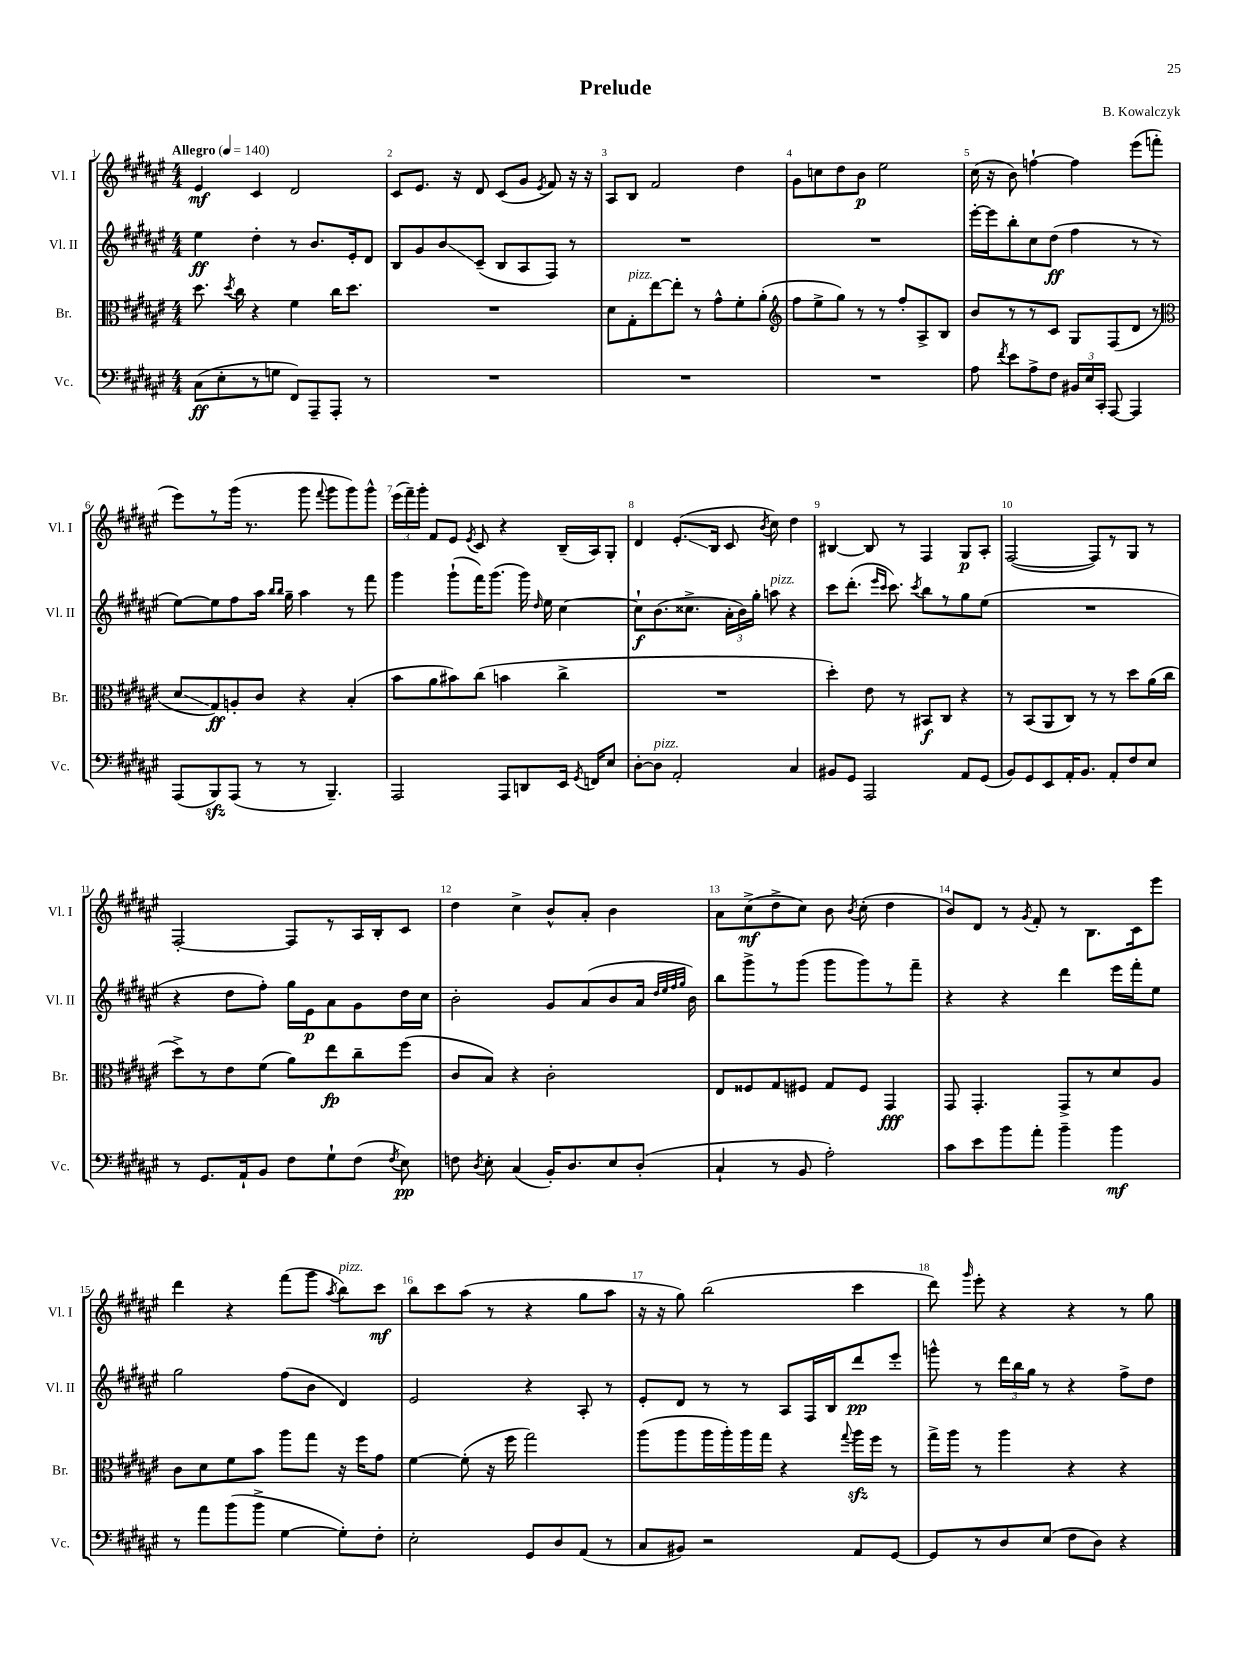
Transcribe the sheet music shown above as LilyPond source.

\header { title = "Prelude" composer = "B. Kowalczyk" }
<<
\new StaffGroup <<
\new Staff = "s0" \with { instrumentName = "Vl. I" shortInstrumentName = "Vl. I" } {
    \clef treble \key fis \major \numericTimeSignature \time 4/4 \tempo "Allegro" 4 = 140
    \autoBeamOff eis'4\mf cis'4 dis'2 |
    cis'8[ eis'8.] r16 dis'8 cis'8[( gis'8] \acciaccatura { eis'8 } fis'8) r16 r16 |
    ais8[ b8] fis'2 dis''4 |
    gis'8[ c''8 dis''8 b'8]\p eis''2 |
    cis''16( r16 b'8) f''4~-! f''4 eis'''8[( f'''8]-. |
    eis'''8[) r8 gis'''16]( r8. gis'''8 \appoggiatura { fis'''8 } gis'''8[ gis'''8) gis'''8]-^ |
    \tuplet 3/2 { eis'''16[( fis'''16--) gis'''16]-. } fis'8[ eis'8] \acciaccatura { eis'8 } cis'8 r4 b16[--( ais16) gis8]-. |
    dis'4 eis'8.[-.\glissando( b16] cis'8 \acciaccatura { b'8 } cis''8) dis''4 |
    bis4~ bis8 r8 fis4 gis8[\p ais8]-. |
    fis2~( fis8[) r8 gis8] r8 |
    fis2~-. fis8[ r8 ais16 b16-. cis'8] |
    dis''4 cis''4-> b'8[-^ ais'8]-. b'4 |
    ais'8[ cis''8->\mf( dis''8-> cis''8]) b'8 \acciaccatura { b'8 } cis''8-.( dis''4 |
    b'8[) dis'8] r8 \acciaccatura { gis'8 } fis'8-. r8 b8.[ cis'16 eis'''8] |
    dis'''4 r4 fis'''8[( gis'''8] \acciaccatura { ais''8 } b''8[^\markup { \italic "pizz." }) cis'''8]\mf |
    b''8[ cis'''8 ais''8]( r8 r4 gis''8[ ais''8] |
    r16 r16 gis''8) b''2( cis'''4 |
    dis'''8) \grace { gis'''16 } eis'''8-. r4 r4 r8 gis''8 \bar "|." |
}
\new Staff = "s1" \with { instrumentName = "Vl. II" shortInstrumentName = "Vl. II" } {
    \clef treble \key fis \major \numericTimeSignature \time 4/4
    \autoBeamOff eis''4\ff dis''4-. r8 b'8.[ eis'16-. dis'8] |
    b8[ gis'8 b'8\glissando cis'8]--( b8[ ais8 fis8]) r8 |
    R1 |
    R1 |
    eis'''16[~-. eis'''16 b''8-. cis''8 dis''8]\ff( fis''4 r8 r8 |
    eis''8[~) eis''8 fis''8 ais''16] \grace { b''16[ b''16] } gis''16-- ais''4 r8 fis'''8 |
    gis'''4 gis'''8[-!( fis'''16) gis'''8.]( gis'''16) \grace { dis''16 } eis''16 cis''4~ |
    cis''8[-!\f b'8.( cisis''8.]-> \tuplet 3/2 { ais'16[-. b'16) gis''16]-. } a''8^\markup { \italic "pizz." } r4 |
    cis'''8[ dis'''8.]-.( \grace { eis'''16[ cis'''16] } cis'''8.) \acciaccatura { cis'''8 } b''8[ r8 gis''8 eis''8]( |
    R1 |
    r4 dis''8[ fis''8]-.) gis''16[ eis'16\p ais'8 gis'8 dis''16 cis''16] |
    b'2-. gis'8[ ais'8( b'8 ais'16] \grace { dis''32[ eis''32 fis''32 gis''32] } b'16) |
    b''8[ gis'''8-> r8 gis'''8]( gis'''8[ gis'''8) r8 fis'''8]-- |
    r4 r4 dis'''4 eis'''16[ fis'''16-. eis''8] |
    gis''2 fis''8[( b'8] dis'4) |
    eis'2 r4 ais8-. r8 |
    eis'8[-. dis'8] r8 r8 ais8[ fis16 b16 dis'''8\pp eis'''8]-. |
    g'''8-^ r8 \tuplet 3/2 { dis'''16[ b''16 gis''16] } r8 r4 fis''8[-> dis''8] \bar "|." |
}
\new Staff = "s2" \with { instrumentName = "Br." shortInstrumentName = "Br." } {
    \clef alto \key fis \major \numericTimeSignature \time 4/4
    \autoBeamOff dis''8. \acciaccatura { dis''8 } cis''16 r4 fis'4 cis''16[ dis''8.] |
    R1 |
    dis'8[ gis8-.^\markup { \italic "pizz." } eis''8~ eis''8]-. r8 gis'8[-^ fis'8-. ais'8]-.( |
    \clef treble fis''8[ eis''8-> gis''8]) r8 r8 fis''8[-. ais8-> b8] |
    b'8[ r8 r8 cis'8] gis8[ fis8( dis'8] r8 |
    \clef alto dis'8[\glissando gis8\ff) a8-. cis'8] r4 b4-.( |
    b'8[ ais'8 bis'8) cis''8]( b'4 cis''4-> |
    R1 |
    dis''4-.) eis'8 r8 bis,8[\f cis8] r4 |
    r8 b,8[( ais,8 cis8]) r8 r8 dis''8[ ais'16( cis''16] |
    dis''8[->) r8 eis'8 fis'8]( ais'8[) eis''8\fp cis''8-- fis''8]( |
    cis'8[ b8]) r4 cis'2-. |
    eis8[ fisis8 gis8 fis8] gis8[ fis8] gis,4\fff |
    gis,8 gis,4.-. gis,8[-> r8 dis'8 ais8] |
    cis'8[ dis'8 fis'8 b'8] ais''8[ gis''8] r16 fis''16[ gis'8] |
    fis'4~ fis'8-.( r16 fis''16 gis''2) |
    ais''8[( ais''8 ais''16 ais''16-.) ais''16 gis''16] r4 \appoggiatura { gis''8 } ais''16[\sfz fis''16] r8 |
    gis''16[-> ais''16] r8 ais''4 r4 r4 \bar "|." |
}
\new Staff = "s3" \with { instrumentName = "Vc." shortInstrumentName = "Vc." } {
    \clef bass \key fis \major \numericTimeSignature \time 4/4
    \autoBeamOff cis8[\ff( eis8-. r8 g8] fis,8[) ais,,8-- ais,,8]-. r8 |
    R1 |
    R1 |
    R1 |
    ais8 \acciaccatura { fis'8 } eis'8[ ais8-> fis8] \tuplet 3/2 { bis,16[ eis16 cis,16]-. } ais,,8~ ais,,4 |
    ais,,8[( b,,8\sfz) ais,,8]( r8 r8 b,,4.--) |
    ais,,2 ais,,8[ d,8 eis,16] \acciaccatura { gis,8 } f,16[ eis8] |
    dis8[~-. dis8]^\markup { \italic "pizz." } ais,2-. cis4 |
    bis,8[ gis,8] ais,,2 ais,8[ gis,8]( |
    b,8[) gis,8 eis,8 ais,16-. b,8.] ais,8[-. fis8 eis8] |
    r8 gis,8.[ ais,16-! b,8] fis8[ gis8-! fis8]( \acciaccatura { fis8 } eis8\pp) |
    f8 \acciaccatura { dis8 } eis8-. cis4( b,16[-.) dis8. eis8 dis8]-.( |
    cis4-! r8 b,8 ais2-.) |
    cis'8[ eis'8 b'8 ais'8]-. b'4-- b'4\mf |
    r8 ais'8[ b'8( b'8]-> gis4~ gis8[-.) fis8]-. |
    eis2-. gis,8[ dis8 ais,8]( r8 |
    cis8[ bis,8]) r2 ais,8[ gis,8]~ |
    gis,8[ r8 dis8 eis8]( fis8[ dis8]) r4 \bar "|." |
}
>>
>>
\layout { \context { \Score \override BarNumber.break-visibility = ##(#f #t #t) barNumberVisibility = #all-bar-numbers-visible } }
